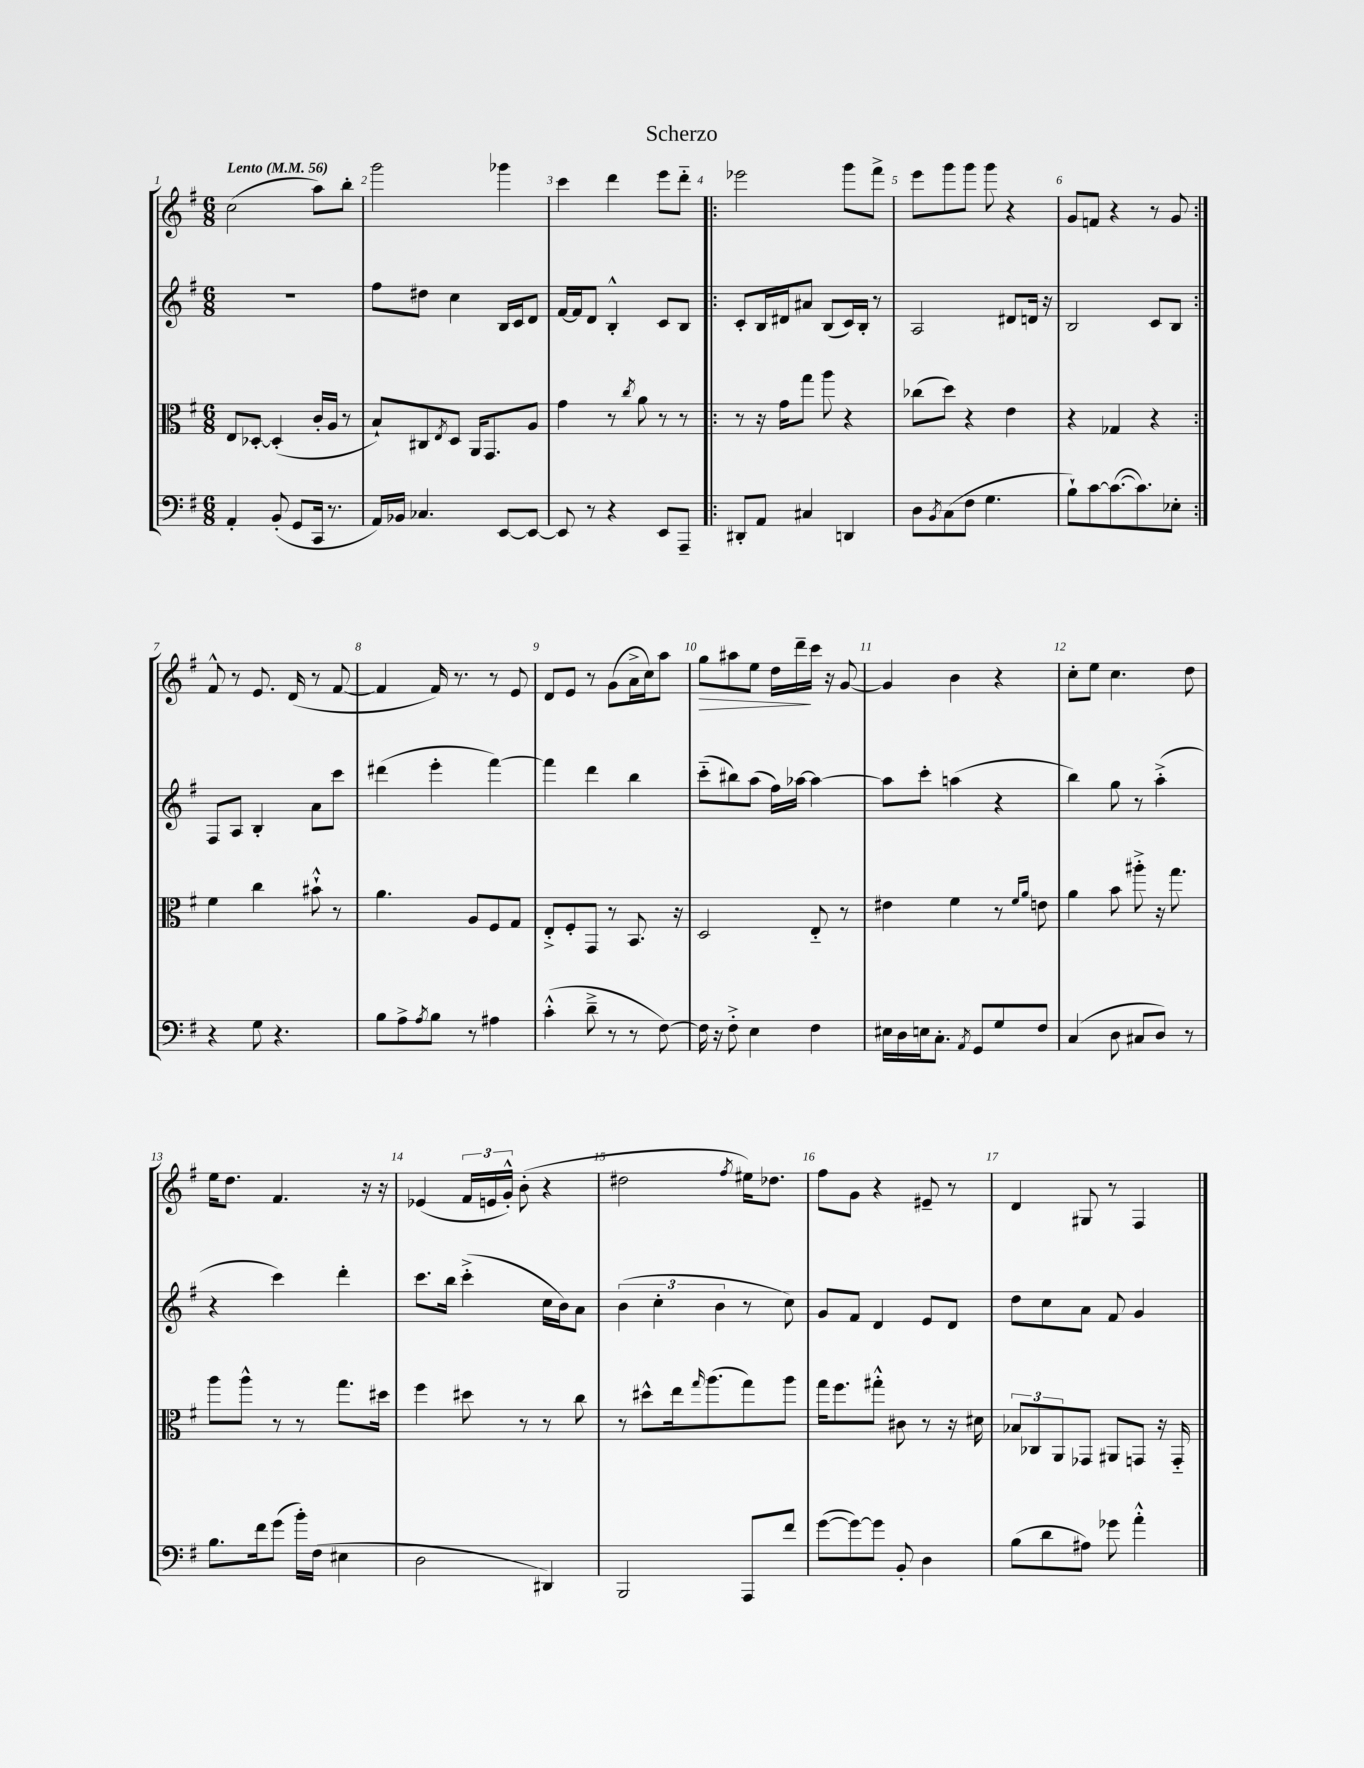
\header { title = "Scherzo" }
<<
\new StaffGroup <<
\new Staff = "s0" {
    \clef treble \key g \major \numericTimeSignature \time 6/8 \tempo "Lento" 4 = 56
    c''2( a''8) b''8-. |
    g'''2 ges'''4 |
    c'''4 d'''4 e'''8 d'''8-_ |
    \repeat volta 2 { ees'''2 g'''8 fis'''8-> |
    e'''8 g'''8 g'''8 g'''8 r4 |
    g'8 f'8 r4 r8 g'8 | }
    fis'8-^ r8 e'8. d'16( r8 fis'8~ |
    fis'4 fis'16) r8. r8 e'8 |
    d'8 e'8 r8 g'8( a'16-> c''16) a''8 |
    g''8\> ais''8 e''8 d''16 d'''16--\! c'''16 r16 g'8~ |
    g'4 b'4 r4 |
    c''8-. e''8 c''4. d''8 |
    e''16 d''8. fis'4. r16 r16 |
    ees'4( \tuplet 3/2 { fis'16 e'16 g'16-.-^) } b'8-.( r4 |
    dis''2 \acciaccatura { fis''8 } eis''16) des''8. |
    fis''8 g'8 r4 eis'8-- r8 |
    d'4 gis8 r8 fis4 \bar "|." |
}
\new Staff = "s1" {
    \clef treble \key g \major \numericTimeSignature \time 6/8
    R2. |
    fis''8 dis''8 c''4 b16 c'16 d'8 |
    fis'16~ fis'16 d'8 b4-.-^ c'8 b8 |
    \repeat volta 2 { c'8-. b16 dis'16 ais'8 b8( c'16) b16-. r8 |
    a2 dis'8 d'16 r16 |
    b2 c'8 b8 | }
    fis8 a8 b4-. a'8 c'''8 |
    dis'''4( e'''4-. fis'''4~) |
    fis'''4 d'''4 b''4 |
    c'''8-_( bis''8) a''8( fis''16) aes''16~ aes''4~ |
    aes''8 c'''8-. a''4( r4 |
    b''4) g''8 r8 a''4-.->( |
    r4 c'''4) d'''4-. |
    c'''8. b''16 c'''4-.->( c''16 b'16) a'8 |
    \tuplet 3/2 { b'4( c''4-. b'4 } r8 c''8) |
    g'8 fis'8 d'4 e'8 d'8 |
    d''8 c''8 a'8 fis'8 g'4 \bar "|." |
}
\new Staff = "s2" {
    \clef alto \key g \major \numericTimeSignature \time 6/8
    e8 des8~-. des4-.( c'16-. a16 r8 |
    b8-!) cis8 \acciaccatura { e8 } d8 a,16 g,8. a8 |
    g'4 r8 \acciaccatura { c''8 } a'8 r8 r8 |
    \repeat volta 2 { r8 r16 g'16 g''8 a''8 r4 |
    ces''8( d''8) r4 e'4 |
    r4 ges4 r4 | }
    fis'4 c''4 bis'8-!-^ r8 |
    a'4. a8 fis8 g8 |
    e8-.-> fis8-. g,8 r8 b,8. r16 |
    d2 e8-_ r8 |
    eis'4 fis'4 r8 \grace { fis'16 a'16 } e'8 |
    a'4 b'8 ais''8-.-> r16 g''8. |
    a''8 a''8-^ r8 r8 g''8. dis''16 |
    fis''4 dis''8 r8 r8 c''8 |
    r8 dis''8-^ e''16 \grace { g''16 } a''8.( g''8) a''8 |
    g''16 fis''8. gis''8-.-^ cis'8 r8 r16 dis'16 |
    \tuplet 3/2 { bes8 ces8 a,8 } ges,8 ais,8 g,8 r16 g,16-_ \bar "|." |
}
\new Staff = "s3" {
    \clef bass \key g \major \numericTimeSignature \time 6/8
    a,4-. b,8-.( g,8 c,16 r8. |
    a,16) bes,16 ces4. e,8~ e,8~ |
    e,8 r8 r4 e,8 a,,8-- |
    \repeat volta 2 { dis,8-. a,8 cis4 d,4 |
    d8 \acciaccatura { b,8 } c8( fis8 g4. |
    b8-!) c'8~ c'8.~( c'8.) ees8-. | }
    r4 g8 r4. |
    b8 a8-> \acciaccatura { a8 } b8 r8 ais4 |
    c'4-.-^( d'8---> r8 r8 fis8~) |
    fis16 r16 fis8-.-> e4 fis4 |
    eis16 d16 e16 c8.-. \acciaccatura { a,8 } g,8 g8 fis8 |
    c4( d8 cis8 d8) r8 |
    b8. fis'16 g'8( b'16-.) fis16( eis4 |
    d2 dis,4) |
    b,,2 a,,8 fis'8 |
    g'8~( g'8~) g'8 b,8-. d4 |
    b8( d'8 ais8) ges'8 a'4-.-^ \bar "|." |
}
>>
>>
\layout { \context { \Score \override BarNumber.break-visibility = ##(#f #t #t) barNumberVisibility = #all-bar-numbers-visible } }
